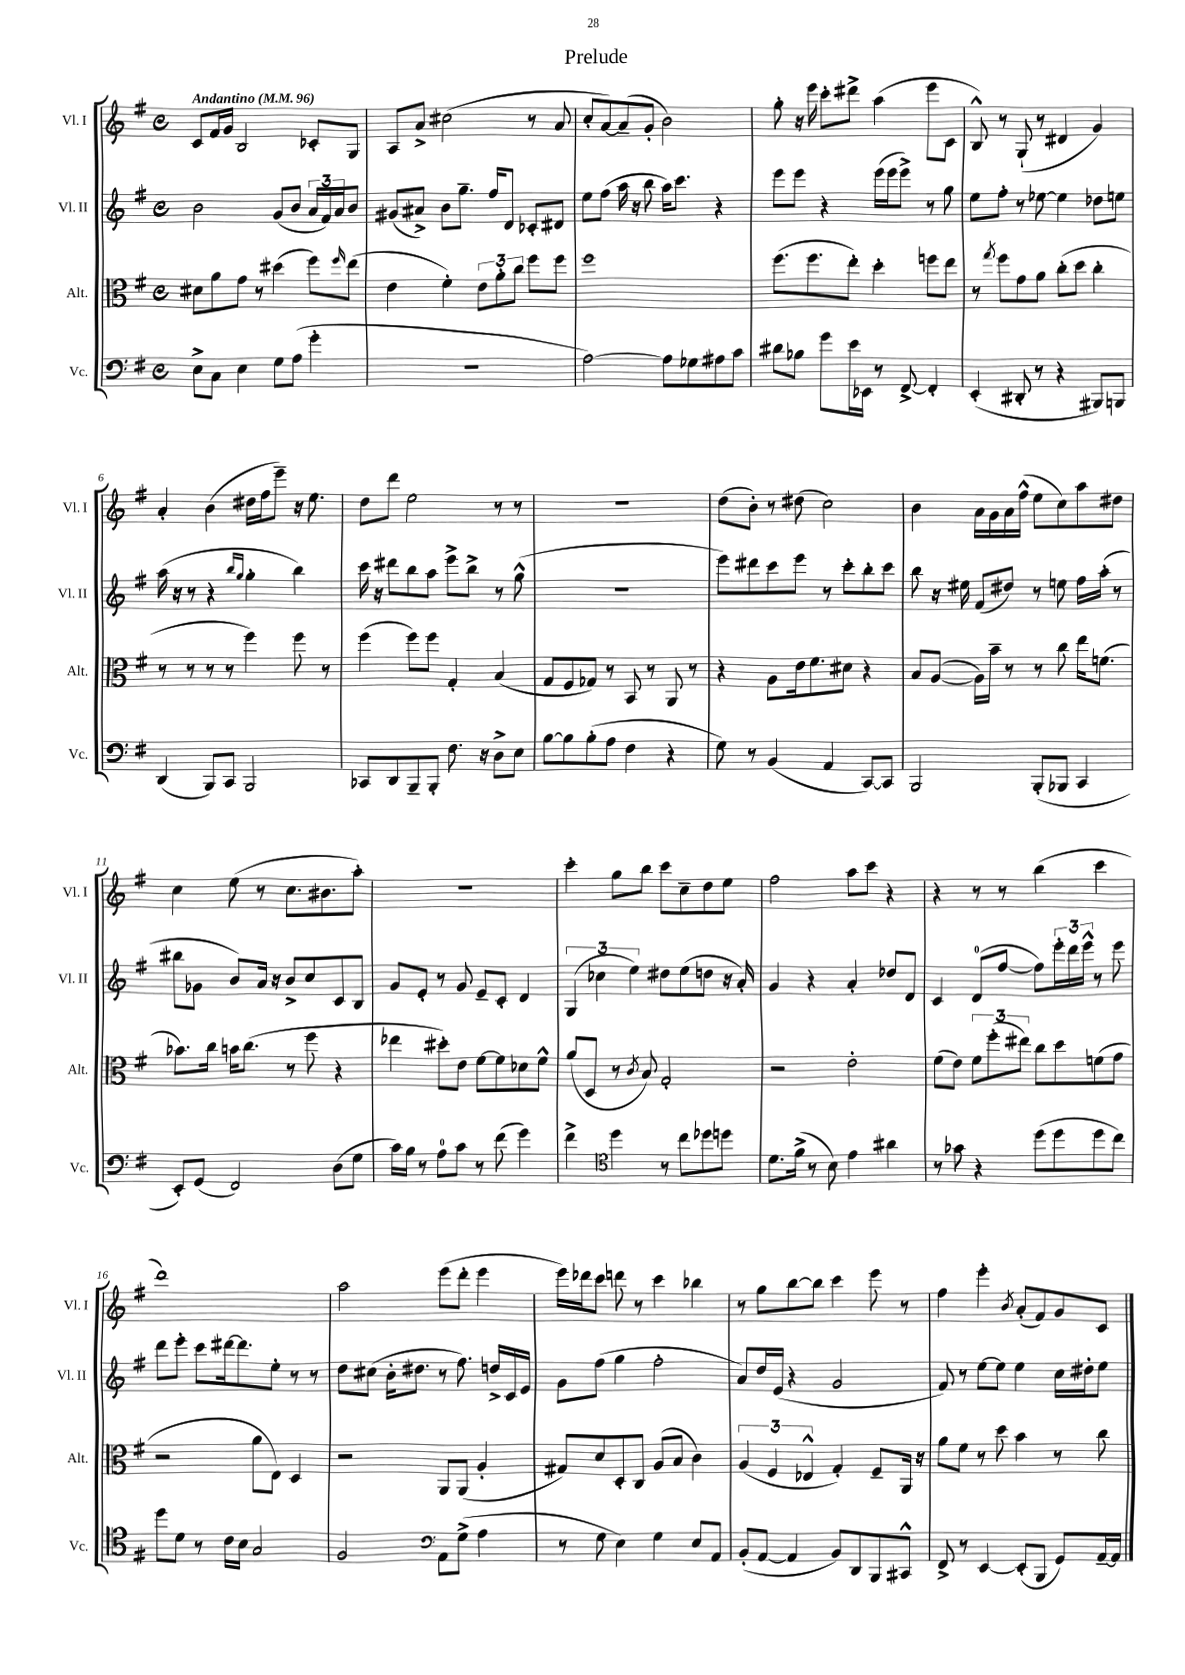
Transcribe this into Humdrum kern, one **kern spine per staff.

**kern	**kern	**kern	**kern
*part4	*part3	*part2	*part1
*staff4	*staff3	*staff2	*staff1
*I"Vc.	*I"Alt.	*I"Vl. II	*I"Vl. I
*I'Vc.	*I'Alt.	*I'Vl. II	*I'Vl. I
*clefF4	*clefC3	*clefG2	*clefG2
*k[f#]	*k[f#]	*k[f#]	*k[f#]
*M4/4	*M4/4	*M4/4	*M4/4
*met(c)	*met(c)	*met(c)	*met(c)
*MM96	*MM96	*MM96	*MM96
=1	=1	=1	=1
!	!	!	!LO:TX:a:B:t=Andantino
8E^\L	8d#X\L	2b\	8c/L
8C\J	8a\	.	16f#/L
.	.	.	16g/JJ
4E\	8g\J	.	2B/
.	8r	.	.
8G\L	(4dd#X\	(8g/L	.
(8A\J	.	8b/J	.
4g'\	8ff#\L)	24a/LL	8c-X'/L
.	.	24f#/)	.
.	.	24a/J	.
.	16qqff#/	.	.
.	(8ee\J	8b/J	8G/J
=2	=2	=2	=2
1r	4e\	(8g#X/L	8A/L
.	.	8a#X^/J)	8a^/J
.	4f#'\)	8b\L	(2cc#X\
.	.	8.gg~\J	.
.	12e\L	.	.
.	.	16ff#/KL	.
.	12a'\	.	.
.	.	8d/J	.
.	12cc\J	.	.
.	8ff#\L	8c-X'/L	8r
.	8ff#\J	8d#X/J	8a/
=3	=3	=3	=3
[2A\)	1ff#	8ee\L	8cc'/L
.	.	(8ff#\J	[8a/)
.	.	16aa\	(8a~/]
.	.	16r	.
.	.	8bb\	8g'/J
8A\L]	.	16aa\KL)	2b\)
.	.	8.ccc\J	.
8G-X\	.	.	.
8A#X\	.	4r	.
8c\J	.	.	.
=4	=4	=4	=4
8d#X\L	(8.ff#\L	8eee\L	8gg'\
8B-X\J	.	8eee\J	16r
.	8.ff#\	.	16eee\
8g\L	.	4r	8ccc'\L
16e\L	8ee'\J)	.	8ddd#X^\J
16EE-X\JJ	.	.	.
8r	4dd'\	(16eee\LL	(4aa\
.	.	16eee\J	.
[8FF#^/	.	8eee^\J)	.
4FF#'/]	8ffn\L	8r	8eee\L
.	8ee\J	8gg\	8c\J
=5	=5	=5	=5
(4EE'/	8r	8ee\L	8B^^/)
.	8qgg/	.	.
.	8ff#\L	8ff#'\J	8r
8DD#X'/	8g\	8r	(8G`/
8r	8a\J	[8ee-X\	8r
4r	(8cc'\L	4ee-\]	4d#X/
.	8dd\J	.	.
8BBB#X/L)	4cc'\	8dd-X\L	4g/)
8BBBn/J	.	8een\J	.
!!LO:LB:g=z
=6	=6	=6	=6
(4DD/	8r	(16aa\	4a'/
.	.	16r	.
.	8r	8r	.
8BBB/L)	8r	4r	(4b\
8CC/J	8r	.	.
.	.	16qqbb/LL	.
.	.	16qqgg/JJ	.
2BBB/	4ff#\)	4gg'\	16dd#X\LL
.	.	.	16ff#\J
.	.	.	8eee~\J)
.	8ff#\	4bb\)	16r
.	.	.	8.ee\
.	8r	.	.
=7	=7	=7	=7
8CC-X/L	(4ff#\	16ccc\	8dd\L
.	.	16r	.
8DD/	.	8ddd#X\L	8ddd\J
8BBB~/	8ff#\L)	8bb\	2ee\
8BBB'/J	8ff#\J	8aa\J	.
8.F#\	4G'/	8eee^\L	.
.	.	8bb^\J	.
16r	.	.	.
8D^\L	(4B/	8r	8r
8E\J	.	(8gg^^\	8r
=8	=8	=8	=8
[8B\L	8G/L	1r	1r
8B\]	8F#/	.	.
(8B'\	8G-X/J)	.	.
8A\J	8r	.	.
4F#\	8BB/	.	.
.	8r	.	.
4r	8AA/	.	.
.	8r	.	.
=9	=9	=9	=9
8G\)	4r	8eee\L)	(8dd\L
8r	.	8ddd#X\	8b'\J)
(4BB/	8A\L	8ccc\	8r
.	16e\k	8eee\J	(8dd#X\
.	8.f#\	.	.
4AA/	.	8r	2cc\)
.	8d#X\J	8ccc'\L	.
[8CC/L)	4r	8bb'\	.
8CC/J]	.	8ccc\J	.
=10	=10	=10	=10
2BBB/	8B/L	8bb\	4b\
.	([8A/J	16r	.
.	.	16ee#X\	.
.	16A\LL])	(8f#/L	16a\LL
.	16b~\JJ	.	16g\
.	8r	8dd#X/J)	16a\
.	.	.	(16ff#^^\JJ
(8BBB'/L	8r	8r	8ee\L
8BBB-X/J	8cc\	8een\	8cc\)
4CC/	16ee\KL	16ff#\LL	8aa\
.	(8.fn\J	(16aa'\JJ	.
.	.	8r	8dd#X\J
!!LO:LB:g=z
=11	=11	=11	=11
8EE'/L)	8.b-X\L)	8bb#X\L	4cc\
(8GG/J	.	8g-X\J	.
.	16cc\Jk	.	.
2FF#/)	16bn\KL	8b/L)	(8ee\
.	(8.cc\J	.	.
.	.	16a/Jk	8r
.	.	16r	.
.	8r	8b^/L	8.cc\L
.	8ff#\	8cc/	.
.	.	.	8.b#X\
(8D\L	4r	8c/	.
8G\J	.	8B/J	8aa'\J)
=12	=12	=12	=12
16c\LL)	4ee-X\	8g/L	1r
16B\JJ	.	.	.
8r	.	8e'/J	.
8A\L	8dd#X'\L)	8r	.
8c\J	8e\J	8g/	.
8r	[8f#\L	8e~/L	.
(8f#\	8f#\]	8c'/J	.
4g\)	8d-X\	4d/	.
.	8f#^^\J	.	.
=13	=13	=13	=13
4f#^\	(8a/L	(6G/	4ccc'\
.	8D/J	.	.
.	.	6cc-X\	.
*clefC4	*	*	*
4dd\	8r	.	8gg\L
.	.	6ee\)	.
.	8qc/	.	.
.	8B/)	.	8bb\J
8r	2G'/	8dd#X\L	8ccc\L
8cc\L	.	(8ee\	8cc~\
8dd-X\	.	8ddn\J	8dd\
8ddn\J	.	16r	8ee\J
.	.	16a'/)	.
=14	=14	=14	=14
8.d\L	2r	4g/	2ff#\
(16f#^\Jk	.	.	.
8r	.	4r	.
8B\)	.	.	.
4e\	2e'\	4a'/	8aa\L
.	.	.	8ccc\J
4a#X\	.	8dd-X/L	4r
.	.	8d/J	.
=15	=15	=15	=15
8r	(8f#\L	4c/	4r
8g-X\	8e\J)	.	.
4r	12f#\L	(8d/L	8r
.	(12ff#'\	.	.
.	.	[8ff#/J	8r
.	12ee#X\J)	.	.
(8dd\L	8cc\L	8ff#\L])	(4bb\
8dd\	8dd\	24eee'\L	.
.	.	24ddd\	.
.	.	24eee^^\JJ	.
8dd\	(8fn\	8r	4ccc\
8cc\J)	8g\J	8eee\	.
!!LO:LB:g=z
=16	=16	=16	=16
8dd\L	2r	8ddd\L	1ddd)
8d\J	.	8eee'\J	.
8r	.	8ccc\L	.
16c\LL	.	[16ddd#X\k	.
16B\JJ	.	8.ddd#\]	.
2G/	8a\L	.	.
.	8E\J)	8ee'\J	.
.	4D/	8r	.
.	.	8r	.
=17	=17	=17	=17
2F#/	2r	8dd\L	2aa\
.	.	(8cc#X\J	.
.	.	16b'\KL	.
.	.	8.dd#X\J	.
*clefF4	*	*	*
8AA\L	8AA/L	8r	(8eee\L
(8G^\J	(8AA/J	8.ff#\)	8ddd'\J
4A\	4A'/	.	4eee\
.	.	16ddn^/LL	.
.	.	16c/	.
.	.	16e/JJ	.
=18	=18	=18	=18
8r	8G#X/L)	8g\L	16eee\LL)
.	.	.	16ddd-X\J
8G\	8d/	(8ff#\J	8ccc\J
4E\)	8D'/	4gg\	8dddn\
.	8C/J	.	8r
4G\	(8A/L	2ff#'\	4ccc\
.	8B/J	.	.
8E/L	4c\)	.	4bb-X\
8AA/J	.	.	.
=19	=19	=19	=19
(8BB'/L	(6A/	8a/L)	8r
[8AA/J	.	16dd/L	8gg\L
.	6F#/	.	.
.	.	(16e/JJ	.
4AA/]	.	4r	[8bb\
.	6E-X^^/	.	.
.	.	.	8bb\J]
8BB/L)	4G'/)	2g/	4ccc\
8DD/	.	.	.
8BBB/	8F#~/L	.	8eee\
8CC#X^^/J	16AA/Jk	.	8r
.	16r	.	.
=20	=20	=20	=20
8FF#^/	8a\L	8f#/)	4ff#\
8r	8f#\J	8r	.
[4EE/	8r	[8ee\L	4eee'\
.	8dd\	8ee\J]	.
.	.	.	8qb/
(8EE'/L]	4b\	4ee\	(8a'/L
8BBB/J	.	.	8f#/)
8GG/L)	8r	16cc\LL	8g/
.	.	16dd#X'\J	.
[16AA~/L	8cc\	8ee\J	8c/J
16AA/JJ]	.	.	.
==	==	==	==
*-	*-	*-	*-
